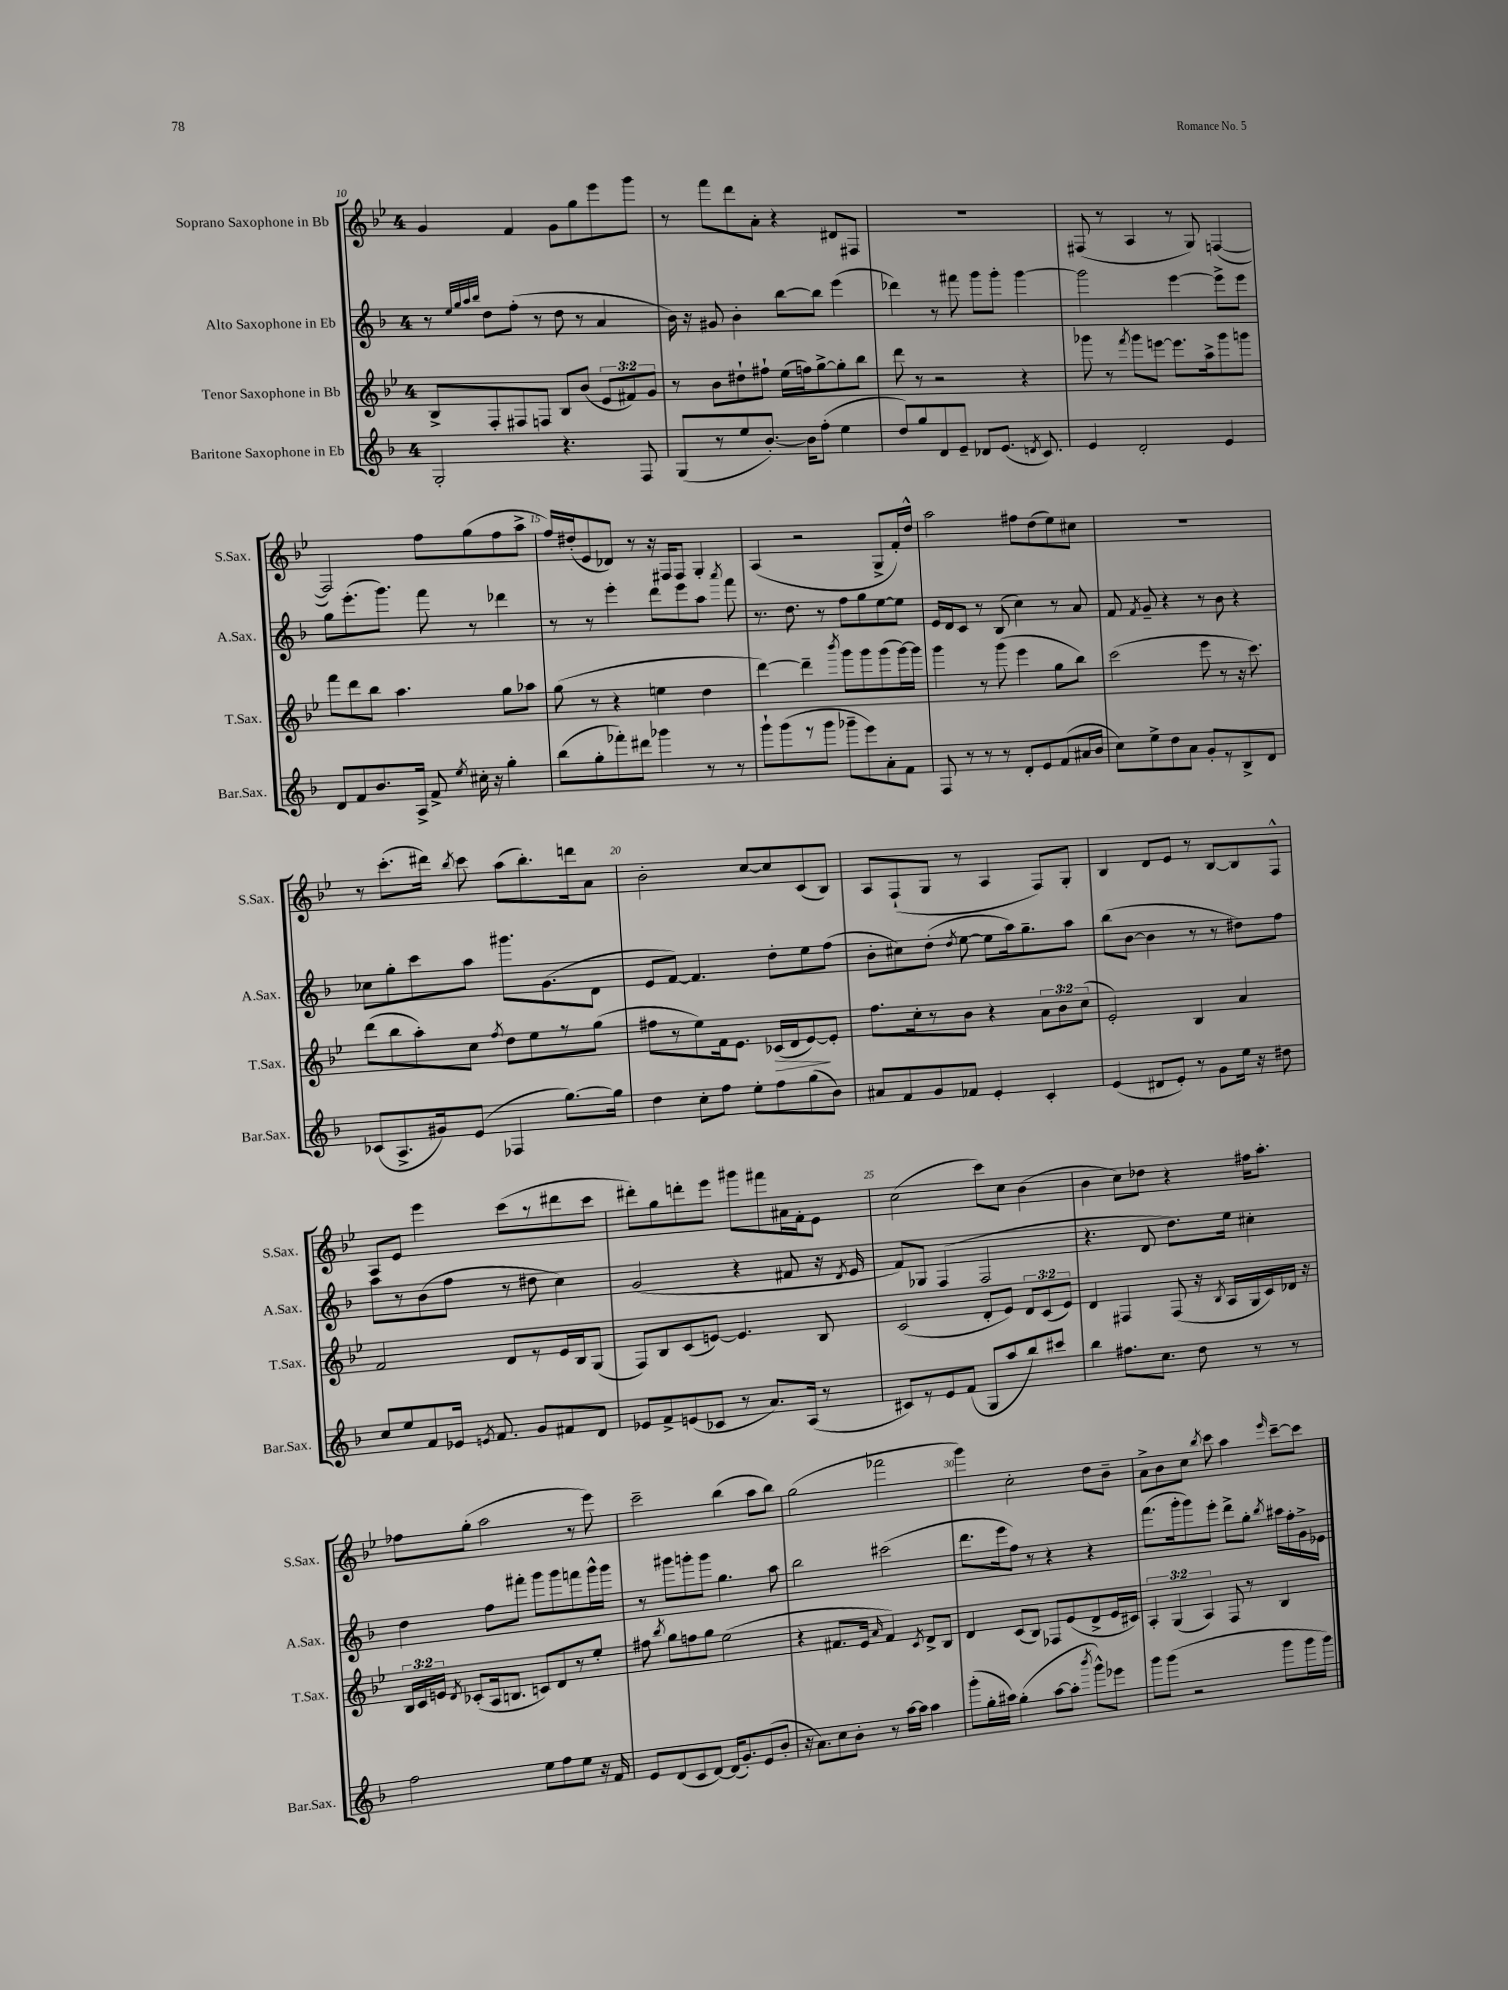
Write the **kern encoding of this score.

**kern	**kern	**kern	**kern
*staff4	*staff3	*staff2	*staff1
*clefG2	*clefG2	*clefG2	*clefG2
*k[b-]	*k[b-e-]	*k[b-]	*k[b-e-]
*M4/4	*M4/4	*M4/4	*M4/4
2G'	8B-^	8r	4g
.	.	32qqee	.
.	.	32qqgg	.
.	.	32qqaa	.
.	.	32qqbb-	.
.	8F'	8dd	.
.	8F#	(8ff'	4f
.	8F	8r	.
4.r	8B-	8dd	8g
.	(8b-	8r	8gg
.	12e-	4a	8eee-
.	12f#)	.	.
8F	.	.	8ggg
.	12g	.	.
=	=	=	=
(8G	8r	16b-)	8r
.	.	16r	.
8r	8b-	8g#	8fff
8ee	8dd#`	4b-'	8ddd
[8.b-')	8ff#`	.	8a'
.	(16ee-	[8bb-	4r
16b-]	16ff)	.	.
(8ff'	[8gg^	8bb-]	.
4ee	8gg']	(4eee	8d#
.	8bb-	.	8F#
=	=	=	=
8dd)	8ddd	4ddd-)	1r
8gg	8r	.	.
8d	2r	8r	.
8e~	.	8fff#	.
8d-	.	8ggg	.
(8.e	.	8ggg'	.
.	4r	[4ggg	.
8qd	.	.	.
8.c)	.	.	.
=	=	=	=
4e	8ggg-	2ggg]	(8F#
.	8r	.	8r
.	8qfff	.	.
2d'	8ggg-	.	4A
.	[8eee	.	.
.	8.eee]	[4eee	8r
.	.	.	8G)
.	16aa^	.	.
4e	8ggg-	8eee^]	([4F
.	8ggg	8eee	.
=	=	=	=
8d	8fff	8gg	2F])
8f	8ddd	(8.eee'	.
8.b-	8bb-	.	.
.	.	8.ggg)	.
.	4.aa	.	.
16A^	.	.	.
8f^	.	8fff	8ff
8qee	.	.	.
16cc#'	.	8r	(8gg
16r	.	.	.
4gg'	8gg	4ddd-	8ff
.	8aa-	.	8aa^
=	=	=	=
(8bb-	(8gg	8r	16ff)
.	.	.	(16dd#'
8gg'	8r	8r	8e-
8fff-')	4r	4eee'	8d-)
8ddd#	.	.	8r
4ggg-	4ee	8ddd	16r
.	.	.	16F#
.	.	8eee	8F#
8r	4dd	8aa	4G'
.	.	8qaaa	.
8r	.	8fff	.
=	=	=	=
8ggg`	[4ddd)	8.r	(4A
(8ggg	.	.	.
.	.	8.dd	.
8r	4ddd~]	.	2r
8ggg	.	8r	.
.	8qbbb-	.	.
8ggg-~	8ggg	8ff	.
8eee)	8ggg	8gg	.
8a'	(8ggg	[8ee	8G^
8f	[16ggg)	8ee]	16f')
.	16ggg]	.	16dd^^
=	=	=	=
8F	4ggg	16e	2aa
.	.	16d	.
8r	.	8c	.
8r	8r	8r	.
8r	(8ggg	(8B-	.
8d'	4eee-	4cc)	8ff#
8e	.	.	(8dd
(8f	8gg	8r	8ee-)
16a#	8bb-)	8a	8cc#
16b-	.	.	.
=	=	=	=
8cc)	(2ccc	8f	1r
.	.	8qf	.
8ee^	.	8g~	.
8dd	.	4r	.
8a	.	.	.
8g'	8eee-	8r	.
8r	8r	8b-	.
8B-^	16r	4r	.
.	8.ccc)	.	.
8d	.	.	.
=	=	=	=
(8c-	(8ddd	8cc-	8r
8.A^	8bb-	8gg'	(8.ccc'
.	8aa')	8ccc	.
16g#)	.	.	16ddd#)
.	.	.	8qbb-
(8e	8cc	8aa	8ccc
.	8qff	.	.
4F-	8dd	8.ggg#	(8aa
.	8ee-	.	8.bb-')
.	.	(8.g	.
[8.gg)	8r	.	.
.	.	.	16ddd
.	(8gg	8d	8a
16gg]	.	.	.
=	=	=	=
4dd	8ff#	8e	2b-'
.	8r	[8f)	.
8cc'	8ee-)	4.f]	.
8ff	16f	.	.
.	8.e-	.	.
8ee'	.	.	[8cc
8ff	(16c-	8dd'	8cc]
.	16d	.	.
(8gg	[8e-)	8ee	(8c
8b-)	8e-']	(8ff	8B-)
=	=	=	=
8a#	8.ff	8b-'	8A
8f	.	8cc#)	(8F`
.	16cc'	.	.
8g	8r	(8dd'	8G
.	.	8qdd	.
8f-	8b-	[8ee	8r
4e'	4r	8ee]	4A
.	.	16aa)	.
.	.	8.gg~	.
4c'	12a	.	8F)
.	12b-	.	.
.	.	8aa	8G'
.	(12cc	.	.
=	=	=	=
(4e	2e-')	(8bb-	4B-
.	.	[8b-	.
8d#	.	4b-]	8d
8e')	.	.	8e-
8r	4B-	8r	8r
8g	.	8r	[8B-
16ee	4a	8dd#)	8B-]
16r	.	.	.
8dd#	.	8ff	8F^^
=	=	=	=
8cc	2f	8aa	8A
8ee	.	8r	8e-
8f	.	(8b-	4eee-
16e-	.	8ff	.
8qe	.	.	.
8.f	.	.	.
.	8d	8r	(8ccc
8g	8r	8dd#	8r
8f#	16e-	4cc)	8ddd#
.	16B-	.	.
8d	(8G	.	8ccc
=	=	=	=
8e-	8F)	(2g	8ddd#')
8f^	8B-	.	8gg
(8e	(8c	.	8ddd'
8c-	[8e)	.	8eee-
8r	4.e]	4r	8ggg#
8.a)	.	.	8fff#
.	.	8f#	16a#
(16A	.	.	16f'
8r	8B-	16r	8e-
.	.	8qd	.
.	.	16e	.
=	=	=	=
8c#)	(2c	8f)	(2cc
8r	.	8G-	.
8e	.	(4F	.
(8f	.	.	.
8G	8d'	2F	8ccc)
8aa	8e-)	.	8cc
8bb-)	12d	.	(4b-
.	(12c	.	.
8ccc#	.	.	.
.	12e-)	.	.
=	=	=	=
4bb-	4d	4.r	4b-
8.ff#	4F#	.	8cc)
.	.	8d	8dd-
8.cc	.	.	.
.	(8F#	8.dd)	4r
8dd	16r	.	.
.	8qB-	.	.
.	16A	16ee	.
8r	16G	4cc#'	16ff#
.	16c)	.	8.aa'
8r	16d-	.	.
.	16r	.	.
=	=	=	=
2ff	24B-	4dd	8ff-
.	24c	.	.
.	24e	.	.
.	8qd	.	.
.	(8c-'	.	(8gg'
.	16A	8ff	2aa
.	8.B	.	.
.	.	8fff#'	.
8ee	8c)	8ggg	.
8ff	8d	8ggg	.
8ee	8r	8fff	8r
16r	8ee-'	16ggg^^	8eee-)
16f	.	16ggg	.
=	=	=	=
8e	8ff#	8r	2ccc~
.	8qbb-	.	.
(8d	8gg	8ggg#	.
8c	8ff	8ggg'	.
[8d)	8gg	8ggg	.
(16d]	(2ee-	4.gg	(4bb-
8.g')	.	.	.
(8e	.	.	8aa
8b-'	.	8aa	8bb-)
=	=	=	=
16r	4r	2bb-	(2gg
8.a)	.	.	.
8cc	8.f#	.	.
8b-'	.	.	.
.	16e-	.	.
.	16qqa	.	.
8r	4f#)	(2ccc#	2fff-
[16aa	.	.	.
16aa]	.	.	.
.	8qc	.	.
4aa	8d^	.	.
.	8B-	.	.
=	=	=	=
(8ggg'	4d	8.ddd	4ggg)
16gg'	.	.	.
16aa#)	.	16eee	.
(4gg'	(8c	8ff)	2cc'
.	8B-)	8r	.
[8aa#	8F-	4r	.
8aa#']	(8e-	.	.
8qbbb-	.	.	.
8ggg^^)	8d^	4r	8dd
8eee-	16e-	.	8b-~
.	16c#)	.	.
=	=	=	=
8ggg	6A'	(8.fff	8a^
(8ggg	.	.	8b-
.	(6G	.	.
.	.	16ggg'	.
2r	.	8ggg)	8cc
.	6A)	.	.
.	.	.	8qbb-
.	.	8eee'	8ccc
.	8F	8ddd^	4aa
.	8r	8gg'	.
.	.	8qbb-	16qqeee-
8ggg	4B-	16aa#	[8ccc~
.	.	16ff'	.
16ggg	.	16g^	8ccc]
16ggg)	.	16e-	.
==	==	==	==
*-	*-	*-	*-
